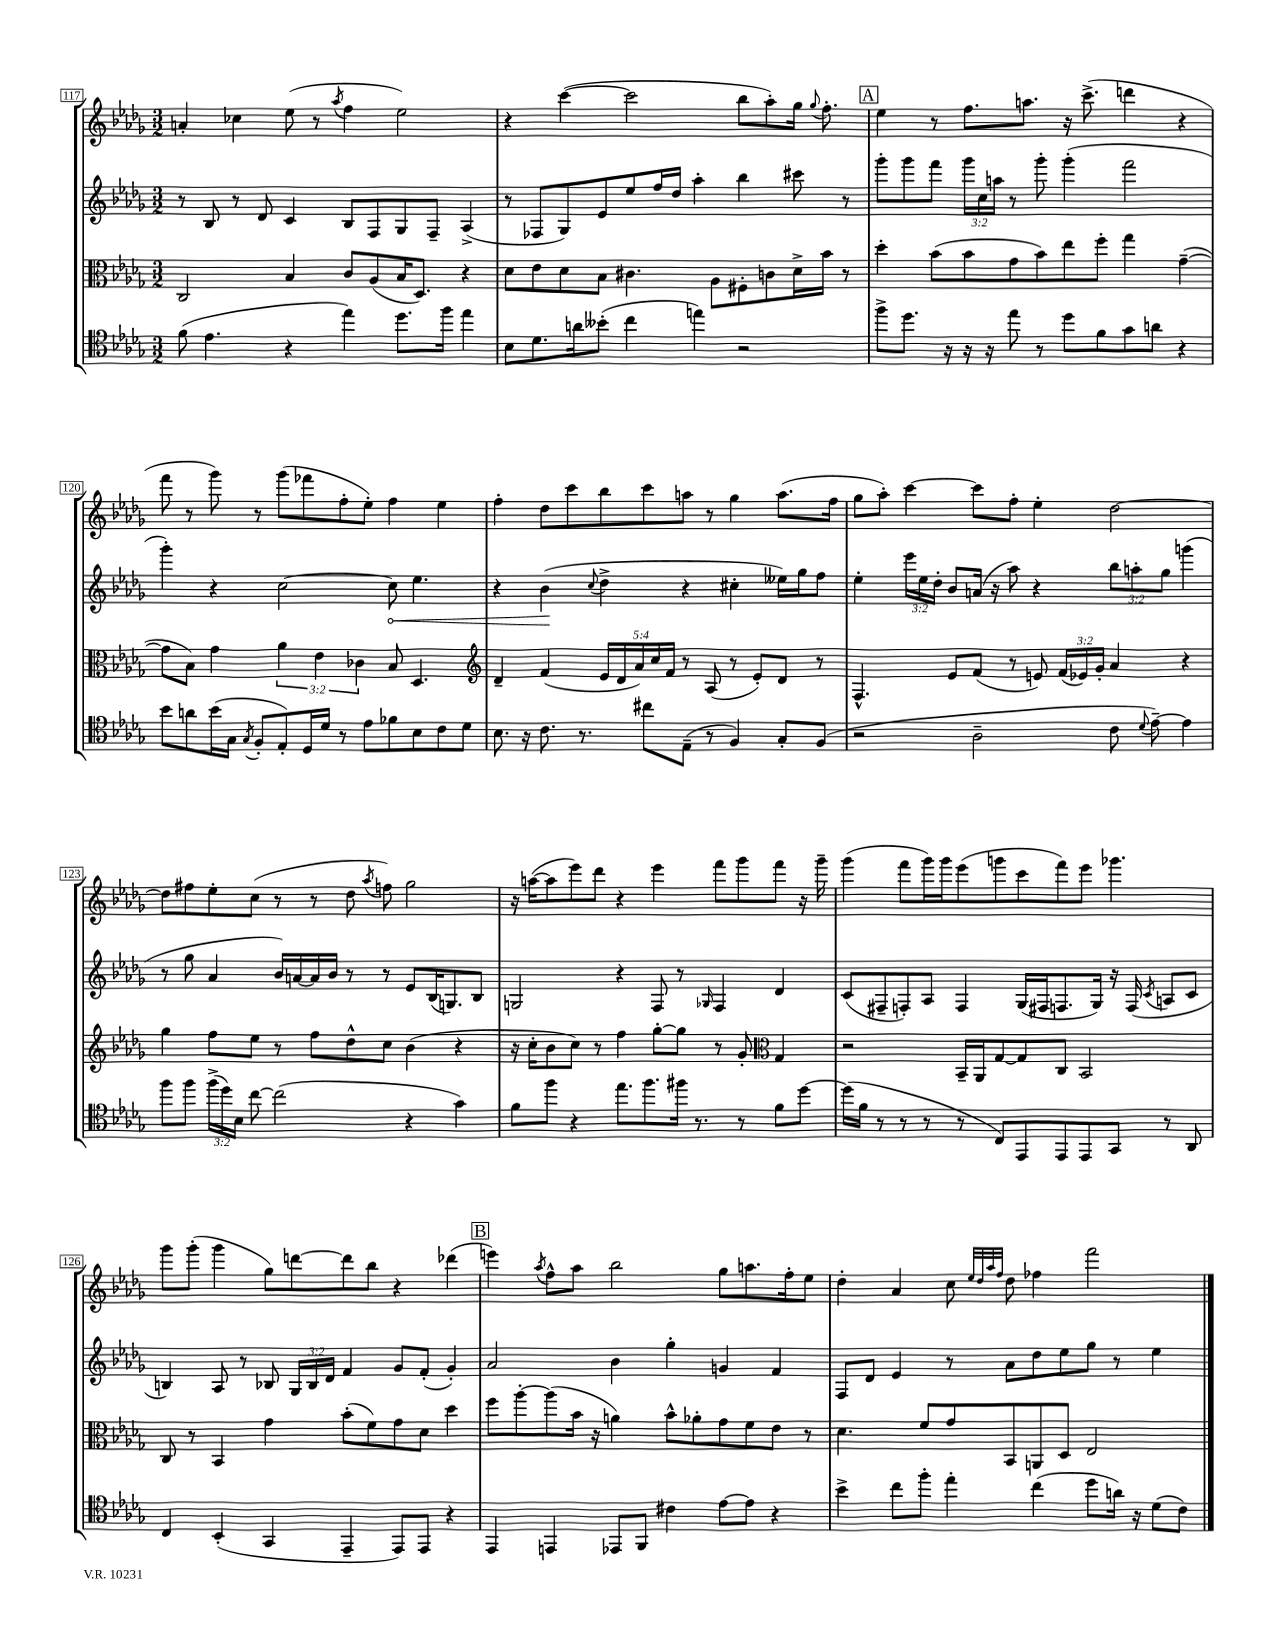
<<
\new StaffGroup <<
\new Staff = "s0" {
    \clef treble \key des \major \numericTimeSignature \time 3/2
    \autoBeamOff a'4-. ces''4 ees''8( r8 \acciaccatura { aes''8 } f''4 ees''2) |
    r4 c'''4~( c'''2 bes''8[ aes''8-.) ges''16] \appoggiatura { ges''8 } f''8.-. |
    \mark \markup { \box "A" } ees''4 r8 f''8.[ a''8.] r16 c'''8.->( d'''4 r4 |
    f'''8 r8 ges'''8) r8 ges'''8[( fes'''8 f''8-. ees''8]-.) f''4 ees''4 |
    f''4-. des''8[ c'''8 bes''8 c'''8 a''8] r8 ges''4 a''8.[( f''16] |
    ges''8[ aes''8]-.) c'''4~ c'''8[ f''8]-. ees''4-. des''2~ |
    des''8[ fis''8 ees''8-. c''8]( r8 r8 des''8 \acciaccatura { aes''8 } f''8) ges''2 |
    r16 a''16[~( a''8 ees'''8) des'''8] r4 ees'''4 f'''8[ ges'''8 f'''8] r16 ges'''16-- |
    ges'''4( f'''8[ ges'''16) ges'''16 ees'''8( g'''8 c'''8 f'''8) ees'''8] ges'''4. |
    ges'''8[ ges'''8]-.( ges'''4 ges''8[) d'''8~ d'''8 bes''8] r4 des'''4( |
    \mark \markup { \box "B" } e'''4) \acciaccatura { aes''8 } f''8[-^ aes''8] bes''2 ges''8[ a''8. f''16-. ees''8] |
    des''4-. aes'4 c''8 \grace { ees''32[ des''32 aes''32 f''32] } des''8 fes''4 f'''2 \bar "|." |
}
\new Staff = "s1" {
    \clef treble \key des \major \numericTimeSignature \time 3/2 \override Staff.TupletNumber.text = #tuplet-number::calc-fraction-text
    \autoBeamOff r8 bes8 r8 des'8 c'4 bes8[ f8 ges8 f8]-- aes4->( |
    r8 fes8[ ges8) ees'8 ees''8 f''16 des''16] aes''4-. bes''4 cis'''8 r8 |
    \mark \markup { \box "A" } ges'''8[-. ges'''8 f'''8] \tuplet 3/2 { ges'''16[ c''16 a''16] } r8 ges'''8-. ges'''4-.( f'''2 |
    ges'''4-.) r4 c''2~ \once \override Hairpin.circled-tip = ##t c''8\< ees''4. |
    r4 bes'4\!( \appoggiatura { c''8 } des''4-> r4 cis''4-. eeses''16[) ges''16 f''8] |
    ees''4-. \tuplet 3/2 { ees'''16[ ees''16 des''16]-. } bes'8[ a'16]( r16 aes''8) r4 \tuplet 3/2 { bes''8[ a''8-. ges''8] } g'''4( |
    r8 ges''8 aes'4 bes'16[) a'16~ a'16 bes'16] r8 r8 ees'8[ bes16( g8.) bes8] |
    g2 r4 f8 r8 \grace { ges16 } f4 des'4 |
    c'8[( fis8-- f8-.) aes8] f4 ges16[( fis16 f8. ges16]) r16 f16( \acciaccatura { c'8 } a8[ c'8] |
    b4) aes8 r8 bes8 \tuplet 3/2 { ges16[ bes16 des'16] } f'4 ges'8[ f'8]-.( ges'4-.) |
    \mark \markup { \box "B" } aes'2 bes'4 ges''4-. g'4 f'4 |
    f8[ des'8] ees'4 r8 aes'8[ des''8 ees''8 ges''8] r8 ees''4 \bar "|." |
}
\new Staff = "s2" {
    \clef alto \key des \major \numericTimeSignature \time 3/2 \override Staff.TupletNumber.text = #tuplet-number::calc-fraction-text
    \autoBeamOff c2 bes4 c'8[ aes8( bes16 des8.]) r4 |
    des'8[ ees'8 des'8 bes8] cis'4. aes8[ fis8-. c'8 des'16-> bes'16] r8 |
    \mark \markup { \box "A" } des''4-. bes'8[( bes'8 ges'8 bes'8) ees''8 f''8]-. ges''4 ges'4~--( |
    ges'8[ bes8]) ges'4 \tuplet 3/2 { aes'4 ees'4 ces'4 } bes8 des4. |
    \clef treble des'4-- f'4( \tuplet 5/4 { ees'16[ des'16 aes'16) c''16 f'16] } r8 aes8( r8 ees'8[-.) des'8] r8 |
    f4.-^ ees'8[ f'8]( r8 e'8) \tuplet 3/2 { f'16[( ees'16) ges'16]-. } aes'4 r4 |
    ges''4 f''8[ ees''8] r8 f''8[ des''8-^ c''8] bes'4( r4 |
    r16 c''16[-. bes'8 c''8]) r8 f''4 ges''8[~-. ges''8] r8 ges'8-. \clef alto ges4 |
    r2 bes,16[-- aes,16 ges8~ ges8 c8] bes,2 |
    c8 r8 bes,4 ges'4 bes'8[-.( f'8) ges'8 des'8] des''4 |
    \mark \markup { \box "B" } f''8[ aes''8~-. aes''8( bes'16] r16 a'4) bes'8[-^ aes'8-. ges'8 f'8 ees'8] r8 |
    des'4. f'8[ ges'8 bes,8 a,8 des8] ees2 \bar "|." |
}
\new Staff = "s3" {
    \clef tenor \key des \major \numericTimeSignature \time 3/2 \override Staff.TupletNumber.text = #tuplet-number::calc-fraction-text
    \autoBeamOff f'8( ees'4. r4 ees''4) des''8.[ f''16] ees''4 |
    bes8[ des'8. a'16 beses'8]-.( c''4 e''4) r2 |
    \mark \markup { \box "A" } f''8[-> des''8.] r16 r16 r16 ees''8 r8 des''8[ f'8 ges'8 a'8] r4 |
    bes'8[ a'8 bes'16( ges16] \acciaccatura { ges8 } f8[-. ees8-.) des16 des'16] r8 ees'8[ fes'8 bes8 c'8 des'8] |
    bes8. r16 c'8. r8. cis''8[ ees8]--( r8 f4) ges8[-. f8]( |
    r2 aes2-- c'8 \appoggiatura { des'8 } ees'8~--) ees'4 |
    f''8[ f''8] \tuplet 3/2 { f''16[->( des''16) bes16] } c''8~ c''2( r4 ges'4) |
    f'8[ f''8] r4 ees''8.[ f''8. fis''16] r8. r8 f'8[ des''8]~ |
    des''16[( f'16] r8 r8 r8 r8 c8[) ees,8 ees,8 ees,8 ges,8] r8 aes,8 |
    c4 bes,4-.( ges,4 ees,4-- ees,8[) ees,8] r4 |
    \mark \markup { \box "B" } ees,4 e,4 ees,8[ f,8] cis'4 ees'8[~ ees'8] r4 |
    bes'4-> c''8[ f''8]-. ees''4-. c''4( des''8[ a'16]) r16 des'8[( c'8]) \bar "|." |
}
>>
>>
\layout { \context { \Score currentBarNumber = #117 \override BarNumber.stencil = #(make-stencil-boxer 0.1 0.3 ly:text-interface::print) } }
